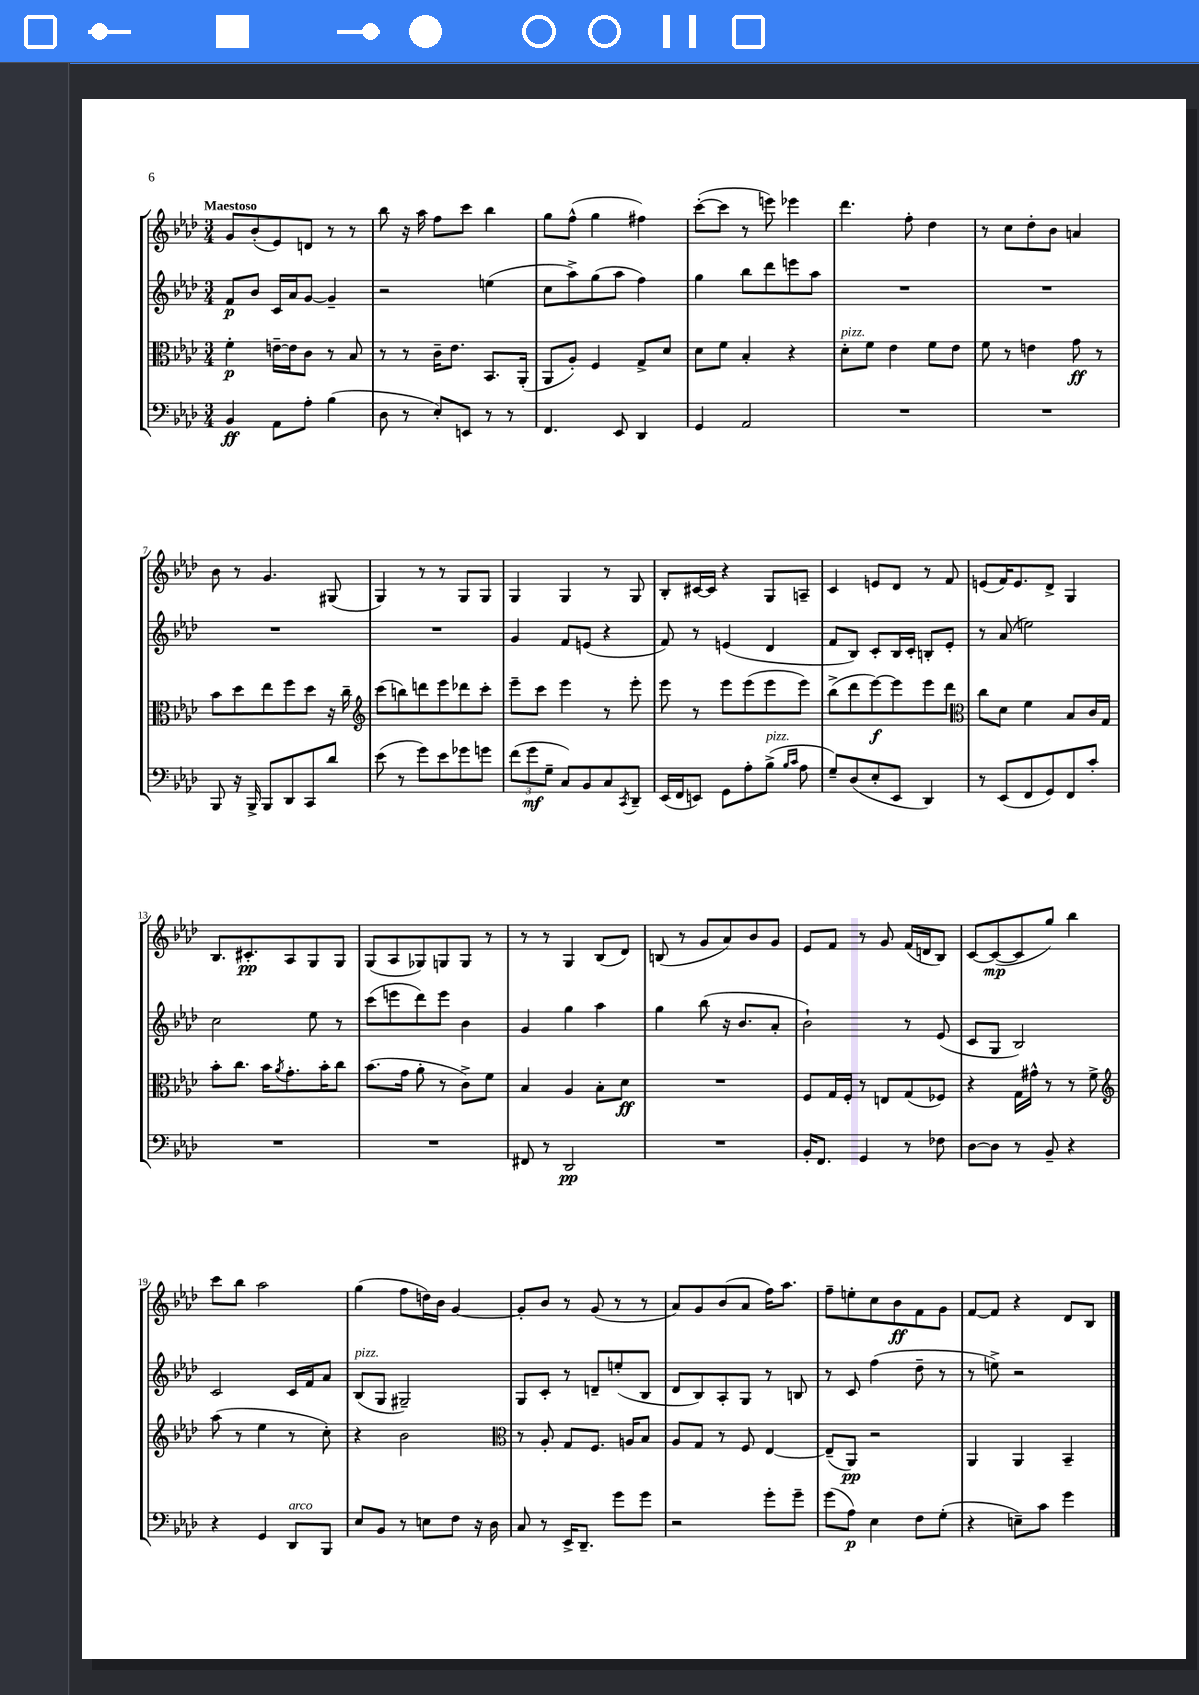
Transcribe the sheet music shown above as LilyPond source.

<<
\new StaffGroup <<
\new Staff = "s0" {
    \clef treble \key aes \major \numericTimeSignature \time 3/4 \tempo "Maestoso"
    g'8 bes'8-.( ees'8) d'8 r8 r8 |
    bes''8 r16 aes''16 f''8 c'''8 bes''4 |
    g''8 f''8-^( g''4 fis''4) |
    c'''8~-.( c'''8 r8 e'''8) ees'''4 |
    des'''4. f''8-. des''4 |
    r8 c''8 des''8-. bes'8 a'4 |
    bes'8 r8 g'4. gis8( |
    g4) r8 r8 g8 g8 |
    g4 g4 r8 g8 |
    bes8-. cis'16~ cis'16 r4 g8 a8-- |
    c'4 e'8 des'8 r8 f'8 |
    e'8( f'16) e'8. des'8-> g4 |
    bes8. cis'8.-.\pp aes8 g8 g8 |
    g8( aes8 ges8) g8 g8 r8 |
    r8 r8 g4 bes8( des'8) |
    b8( r8 g'8 aes'8) bes'8 g'8 |
    ees'8 f'8 r8 g'8 f'16( d'16 bes8) |
    c'8~ c'8~\mp( c'8 g''8) bes''4 |
    c'''8 bes''8 aes''2 |
    g''4( f''8 d''16) bes'16 g'4~ |
    g'8-. bes'8 r8 g'8( r8 r8 |
    aes'8) g'8 bes'8( aes'8 f''16) aes''8. |
    f''8-- e''8-. c''8 bes'8\ff f'8 g'8 |
    f'8~ f'8 r4 des'8 bes8 \bar "|." |
}
\new Staff = "s1" {
    \clef treble \key aes \major \numericTimeSignature \time 3/4
    f'8\p bes'8 c'16 aes'16 g'8~ g'4-- |
    r2 e''4( |
    c''8 aes''8->) g''8( aes''8 f''4) |
    g''4 bes''8 des'''8 e'''8 aes''8 |
    R2. |
    R2. |
    R2. |
    R2. |
    g'4 f'8 e'8( r4 |
    f'8) r8 e'4( des'4 |
    f'8 bes8) c'8-. bes16 c'16-. b8-. ees'8-. |
    r8 aes'8( e''2) |
    c''2 ees''8 r8 |
    c'''8( e'''8 des'''8) e'''8 bes'4 |
    g'4 g''4 aes''4 |
    g''4 bes''8( r16 bes'8. aes'8-. |
    bes'2-!) r8 ees'8( |
    c'8 g8 bes2) |
    c'2 c'16 f'16 aes'8 |
    bes8^\markup { \italic "pizz." }( g8 gis2--) |
    g8 c'8-. r8 d'8-- e''8-.( bes8 |
    des'8 bes8) aes8-. g8 r8 b8 |
    r8 c'8 f''4( des''8-- r8 |
    r8 e''8->) r2 \bar "|." |
}
\new Staff = "s2" {
    \clef alto \key aes \major \numericTimeSignature \time 3/4
    f'4-.\p e'16~-- e'16 c'8 r8 bes8 |
    r8 r8 c'16-- ees'8. bes,8. aes,16-.( |
    aes,8 aes8-.) f4 g8-> des'8 |
    des'8 f'8 bes4-. r4 |
    des'8-.^\markup { \italic "pizz." } f'8 ees'4 f'8 ees'8 |
    f'8 r8 e'4 g'8\ff r8 |
    bes'8 des''8 ees''8 f''8 des''8 r16 c''16-- |
    \clef treble c'''8( b''8) d'''8 ees'''8 des'''8 c'''8-. |
    ees'''8-- c'''8 ees'''4 r8 ees'''8-. |
    ees'''8 r8 ees'''8 ees'''8( ees'''8 ees'''8) |
    bes''8->( des'''8 ees'''8~\f) ees'''8 ees'''8 des'''8 |
    \clef alto c''8 des'8 f'4 bes8 c'16 g16 |
    bes'8-. c''8. bes'16 \acciaccatura { aes'8 } g'8.-. bes'16-. c''8 |
    bes'8.( g'16 aes'8-. r8 c'8->) f'8 |
    bes4 aes4 bes8-. des'8\ff |
    R2. |
    f8 g16 f16-. r8 e8 g8( fes8) |
    r4 g16 gis'16-^ r8 r8 f'8-> |
    \clef treble aes''8( r8 ees''4 r8 c''8-.) |
    r4 bes'2 |
    \clef alto r8 aes8-. g8 f8. a16 bes8 |
    aes8 g8 r8 f8 ees4~ |
    ees8--( aes,8\pp) r2 |
    aes,4 aes,4 bes,4-- \bar "|." |
}
\new Staff = "s3" {
    \clef bass \key aes \major \numericTimeSignature \time 3/4
    bes,4\ff aes,8 aes8-. bes4( |
    des8 r8 ees8-.) e,8 r8 r8 |
    f,4. ees,8 des,4 |
    g,4 aes,2 |
    R2. |
    R2. |
    bes,,8 r16 bes,,16-> bes,,8 des,8 c,8 des'8 |
    ees'8( r8 g'8) ees'8 ges'8 g'8 |
    \tuplet 3/2 { f'8( g'8\mf g8-- } c8) bes,8 c8 \acciaccatura { c,8 } des,8-- |
    ees,16( f,16 e,8) g,8 aes8-. bes8->^\markup { \italic "pizz." }( \grace { bes16 c'16 } aes8 |
    g8--) des8( ees8-. ees,8 des,4) |
    r8 ees,8( f,8 g,8) f,8 c'8-. |
    R2. |
    R2. |
    fis,8 r8 des,2\pp |
    R2. |
    bes,16-. f,8. g,4 r8 fes8 |
    des8~ des8 r8 bes,8-- r4 |
    r4 g,4 des,8^\markup { \italic "arco" } bes,,8 |
    ees8 bes,8 r8 e8 f8 r16 des16 |
    c8 r8 ees,16-> des,8.-- g'8 g'8 |
    r2 g'8-. g'8-- |
    g'8( aes8\p) ees4 f8 g8-.( |
    r4 e8--) c'8 g'4 \bar "|." |
}
>>
>>
